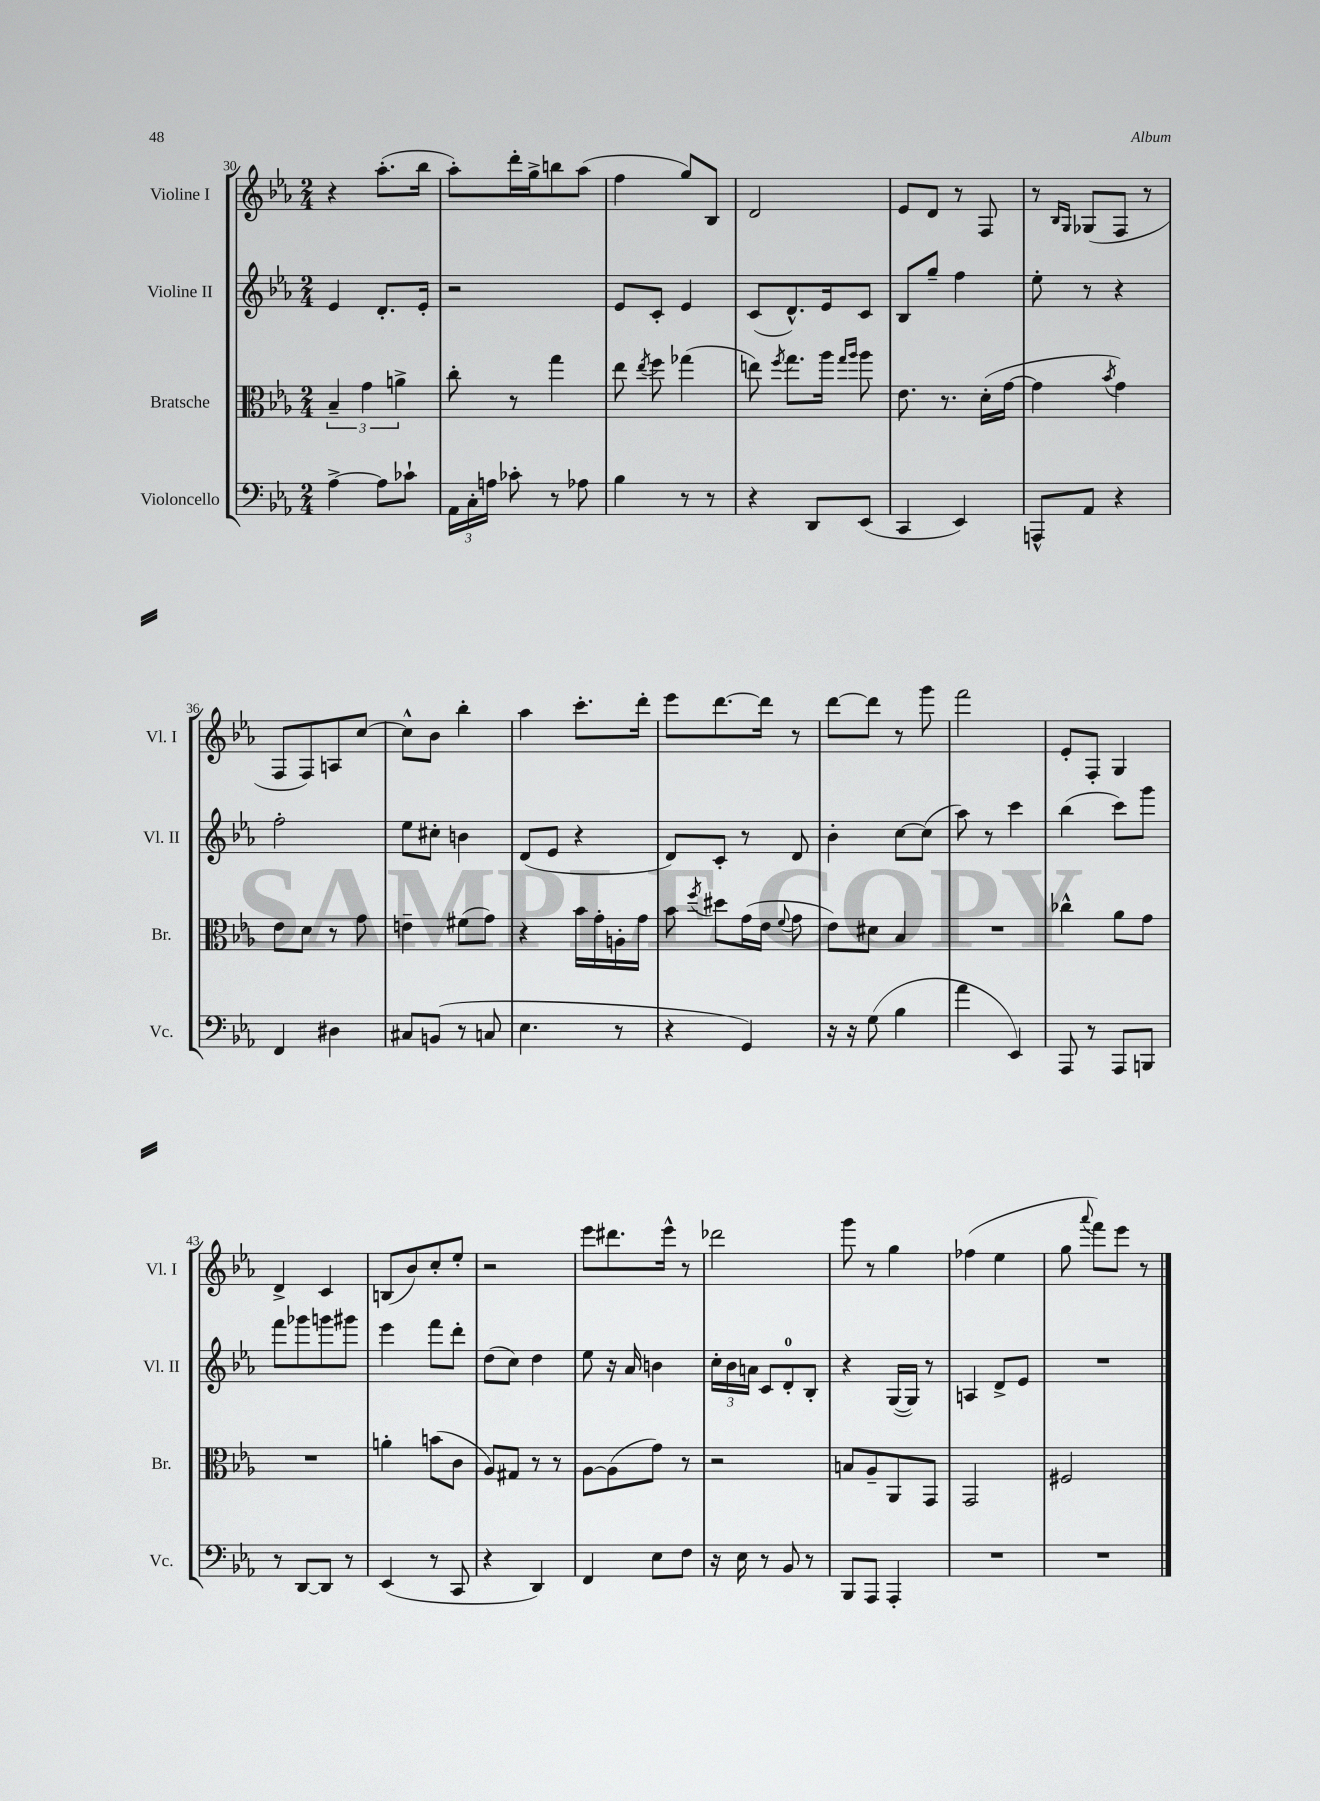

**kern	**kern	**kern	**kern
*staff4	*staff3	*staff2	*staff1
*clefF4	*clefC3	*clefG2	*clefG2
*k[b-e-a-]	*k[b-e-a-]	*k[b-e-a-]	*k[b-e-a-]
*M2/4	*M2/4	*M2/4	*M2/4
[4A-^\	6B-~/	4e-/	4r
.	6g\	.	.
8A-\]L	.	8.d'/L	(8.aa-'\L
.	6a^\	.	.
8c-`\J	.	.	.
.	.	16e-'/Jk	16bb-\Jk
=	=	=	=
24AA-\LL	8cc'\	2r	8aa-'\L)
24C'\	.	.	.
24A\JJ	.	.	.
8c-'\	8r	.	16ddd'\L
.	.	.	16gg^\J
8r	4gg\	.	8bb\
8A-\	.	.	(8aa-\J
=	=	=	=
4B-\	8ee-\	8e-/L	4ff\
.	8qee-/	.	.
.	8ff\	8c'/J	.
8r	(4gg-\	4e-/	8gg/L)
8r	.	.	8B-/J
=	=	=	=
4r	8ee\)	(8c/L	2d/
.	8qff/	.	.
.	8.gg\L	8.d^^/)	.
8DD/L	.	.	.
.	16aa-\Jk	16e-/k	.
.	16qqgg/LL	.	.
.	16qqaa-/JJ	.	.
(8EE-/J	8aa-\	8c/J	.
=	=	=	=
4CC/	8.e-\	8B-/L	8e-/L
.	.	8gg~/J	8d/J
.	8.r	.	.
4EE-/)	.	4ff\	8r
.	(16d'\LL	.	8F/
.	[16g\JJ	.	.
=	=	=	=
8AAA^^/L	4g\]	8ee-'\	8r
.	.	.	16qqB-/LL
.	.	.	16qqG/JJ
8AA-/J	.	8r	(8G-/L
.	8qb-/	.	.
4r	4g\)	4r	8F/J
.	.	.	8r
=	=	=	=
4FF/	8e-\L	2ff'\	8F/L
.	8d\J	.	8F/)
4D#\	8r	.	8A/
.	8g\	.	[8cc/J
=	=	=	=
8C#/L	4e~\	8ee-\L	8cc^^\]L
(8BB/J	.	8cc#'\J	8b-\J
8r	(8f#\L	4b\	4bb-'\
8C/	8g\J)	.	.
=	=	=	=
4.E-\	4r	(8d/L	4aa-\
.	.	8e-/J	.
.	16b-\LL	4r	8.ccc'\L
.	16g'\	.	.
8r	16A'\	.	.
.	16g\JJ	.	16ddd'\Jk
=	=	=	=
4r	8b-\	8d/L)	8eee-\L
.	8qff/	.	.
.	8dd#\L	8c'/J	[8.ddd\
4GG/)	(16g\L	8r	.
.	16e-\JJ	.	16ddd\]Jk
.	8qqf/	.	.
.	8g\	8d/	8r
=	=	=	=
16r	8e-\L)	4b-'\	[8ddd\L
16r	.	.	.
(8G\	8d#\J	.	8ddd\]J
4B-\	4B-/	[8cc\L	8r
.	.	(8cc\]J	8ggg\
=	=	=	=
4a-\	2r	8aa-\)	2fff\
.	.	8r	.
4EE-/)	.	4ccc\	.
=	=	=	=
8AAA-/	4cc-^^\	(4bb-\	8e-'/L
8r	.	.	8F'/J
8AAA-/L	8a-\L	8ccc\L)	4G/
8BBB/J	8g\J	8ggg\J	.
=	=	=	=
8r	2r	8fff\L	4d^/
[8DD/L	.	8ggg-\	.
8DD/]J	.	8ggg\	4c/
8r	.	8ggg#\J	.
=	=	=	=
(4EE-/	4a'\	4eee-\	(8B/L
.	.	.	8b-/)
8r	(8b\L	8fff\L	8cc'/
8CC/	8c\J	8ddd'\J	8ee-'/J
=	=	=	=
4r	8A-/L)	(8dd\L	2r
.	8G#/J	8cc\J)	.
4DD/)	8r	4dd\	.
.	8r	.	.
=	=	=	=
4FF/	[8A-\L	8ee-\	8eee-\L
.	(8A-\]	16r	8.ddd#\
.	.	16a-/	.
8E-\L	8g\J)	4b\	.
.	.	.	16eee-^^\Jk
8F\J	8r	.	8r
=	=	=	=
16r	2r	24cc'\LL	2ddd-\
.	.	24b-\	.
16E-\	.	.	.
.	.	24a\JJ	.
8r	.	8c/L	.
8BB-/	.	8d'/	.
8r	.	8B-'/J	.
=	=	=	=
8BBB-/L	8B/L	4r	8ggg\
8AAA-/J	8A-~/	.	8r
4AAA-'/	8AA-/	([16G/LL	4gg\
.	.	16G/]JJ)	.
.	8GG/J	8r	.
=	=	=	=
2r	2GG/	4A/	(4ff-\
.	.	8d^/L	4ee-\
.	.	8e-/J	.
=	=	=	=
2r	2F#/	2r	8gg\
.	.	.	8qqaaa-/
.	.	.	8fff\L)
.	.	.	8eee-\J
.	.	.	8r
==	==	==	==
*-	*-	*-	*-
